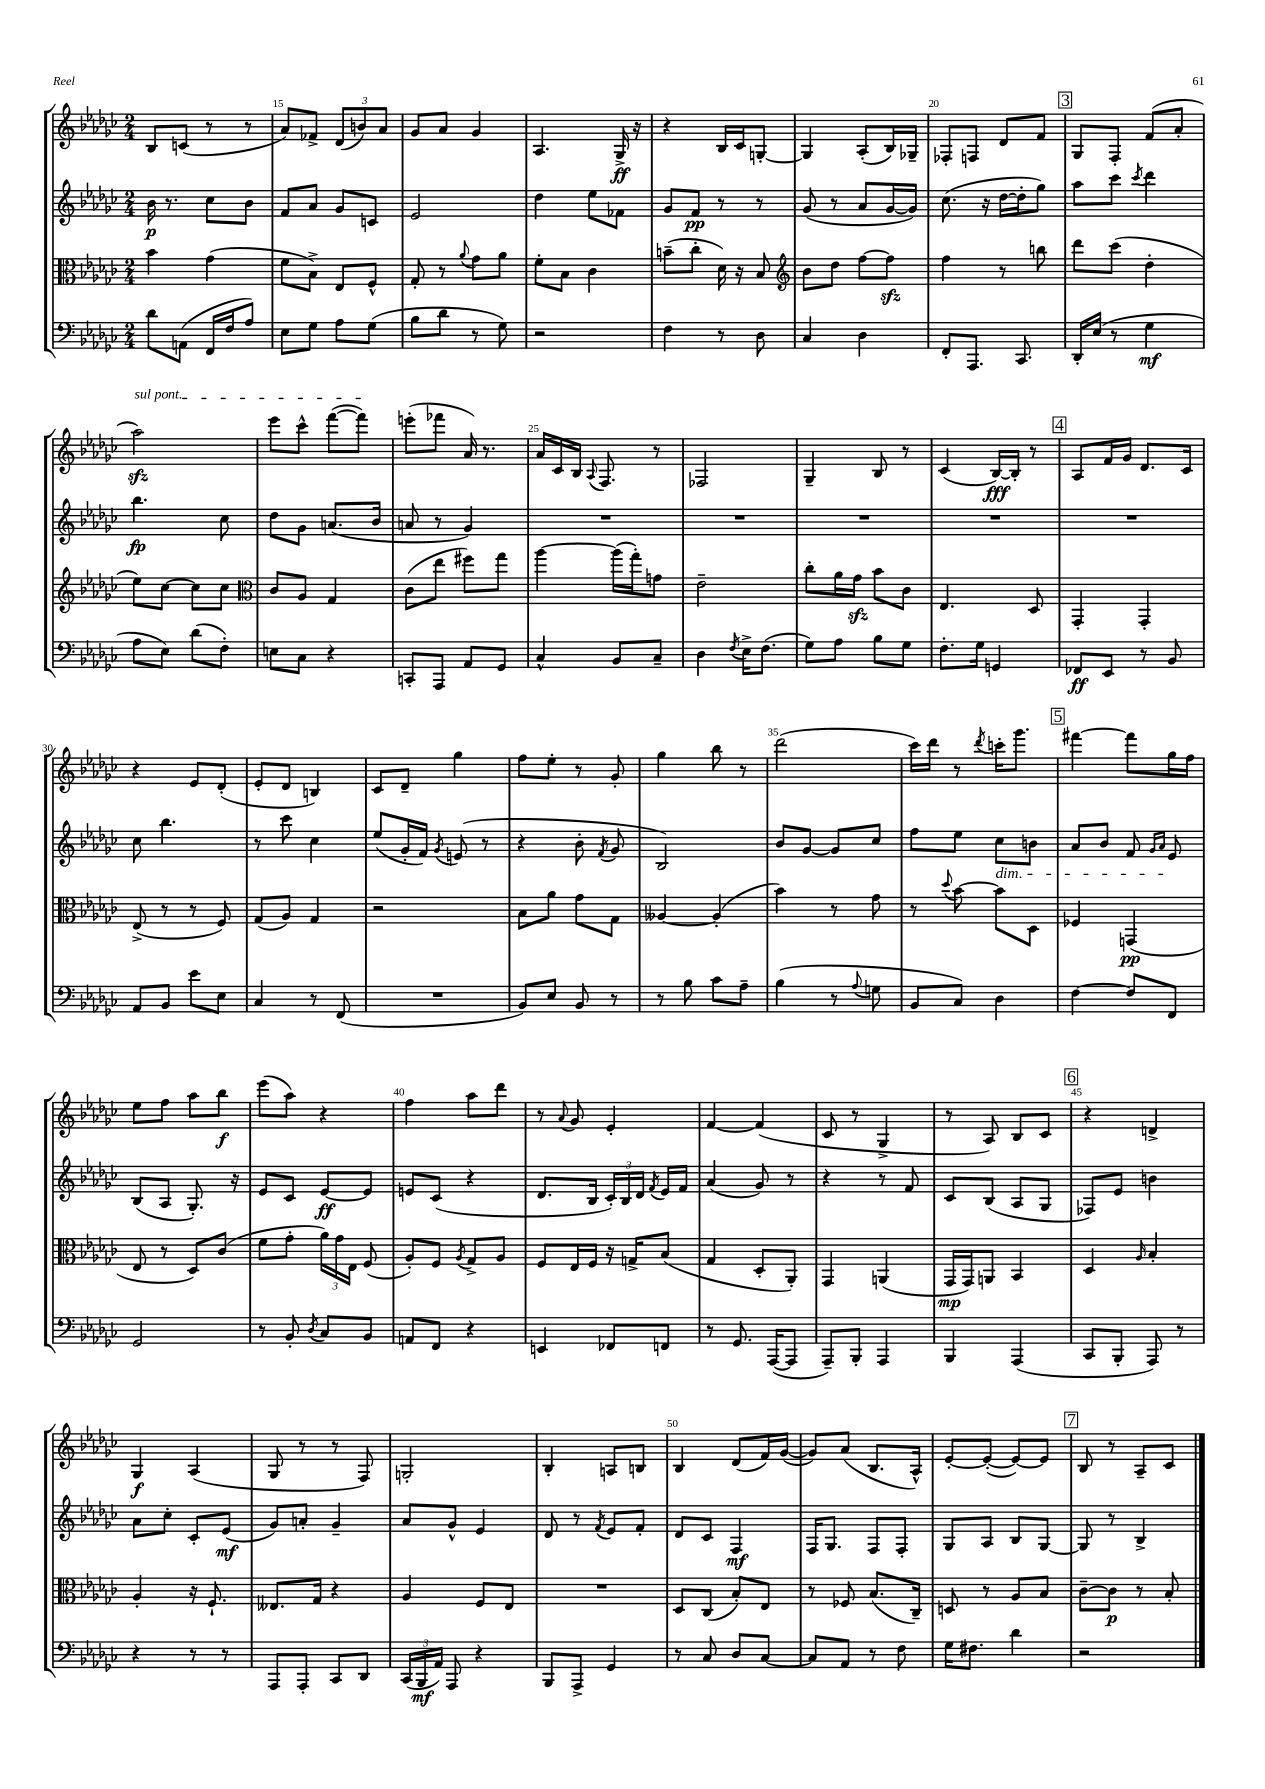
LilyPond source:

<<
\new StaffGroup <<
\new Staff = "s0" {
    \clef treble \key ges \major \numericTimeSignature \time 2/4
    \autoBeamOff bes8[ c'8]( r8 r8 |
    aes'8[) fes'8]-> \tuplet 3/2 { des'8[( b'8) aes'8] } |
    ges'8[ aes'8] ges'4 |
    aes4. ges16->\ff r16 |
    r4 bes16[ ces'16 g8]~-. |
    g4 aes8[-.( bes16) ges16]-- |
    fes8[-. f8] des'8[ f'8] |
    \mark \markup { \box "3" } ges8[ f8]-. f'8[( aes'8]-. |
    \once \override TextSpanner.bound-details.left.text = \markup { \italic "sul pont." } aes''2\sfz\startTextSpan) |
    ees'''8[ ces'''8]-^ f'''8[~( f'''8]\stopTextSpan) |
    e'''8[-.( fes'''8] aes'16) r8. |
    aes'16[ ces'16 bes16] \appoggiatura { aes8 } f8. r8 |
    fes2 |
    ges4-- bes8 r8 |
    ces'4( bes16[~\fff) bes16]-. r8 |
    \mark \markup { \box "4" } aes8[ f'16 ges'16] des'8.[ ces'16] |
    r4 ees'8[ des'8]-.( |
    ees'8[-. des'8] b4) |
    ces'8[ des'8]-- ges''4 |
    f''8[ ees''8]-. r8 ges'8-. |
    ges''4 bes''8 r8 |
    des'''2( |
    ces'''16[) des'''16] r8 \acciaccatura { des'''8 } c'''16[-. ges'''8.] |
    \mark \markup { \box "5" } fis'''4~ fis'''8[ ges''16 f''16] |
    ees''8[ f''8] aes''8[ bes''8]\f |
    ees'''8[( aes''8]) r4 |
    f''4 aes''8[ des'''8] |
    r8 \appoggiatura { aes'8 } ges'8 ees'4-. |
    f'4~ f'4( |
    ces'8 r8 ges4-> |
    r8 aes8) bes8[ ces'8] |
    \mark \markup { \box "6" } r4 d'4-> |
    ges4\f aes4( |
    ges8 r8 r8 f8) |
    g2-. |
    bes4-. a8[ b8] |
    bes4 des'8[( f'16) ges'16]~( |
    ges'8[) aes'8]( bes8.[ aes16]-^) |
    ees'8[~-. ees'8]~-.( ees'8[~) ees'8] |
    \mark \markup { \box "7" } bes8 r8 aes8[-- ces'8] \bar "|." |
}
\new Staff = "s1" {
    \clef treble \key ges \major \numericTimeSignature \time 2/4
    \autoBeamOff bes'16\p r8. ces''8[ bes'8] |
    f'8[ aes'8] ges'8[ c'8] |
    ees'2 |
    des''4 ees''8[ fes'8] |
    ges'8[ f'8]\pp r8 r8 |
    ges'8( r8 aes'8[ ges'16~ ges'16]) |
    ces''8.( r16 des''16[~ des''16-. ges''8]) |
    \mark \markup { \box "3" } aes''8[ ces'''8] \acciaccatura { ces'''8 } des'''4 |
    bes''4.\fp ces''8 |
    des''8[ ges'8] a'8.[( bes'16] |
    a'8 r8 ges'4) |
    R2 |
    R2 |
    R2 |
    R2 |
    \mark \markup { \box "4" } R2 |
    ces''8 bes''4. |
    r8 ces'''8 ces''4 |
    ees''8[( ges'16-. f'16]) \acciaccatura { ges'8 } e'8( r8 |
    r4 bes'8-. \acciaccatura { f'8 } ges'8 |
    bes2) |
    bes'8[ ges'8]~ ges'8[ ces''8] |
    f''8[ ees''8] ces''8[\dim b'8] |
    \mark \markup { \box "5" } aes'8[ bes'8] f'8 \grace { ges'16[ aes'16] } ees'8\! |
    bes8[( aes8] ges8.-.) r16 |
    ees'8[ ces'8] ees'8[~\ff ees'8] |
    e'8[ ces'8]( r4 |
    des'8.[ bes16] \tuplet 3/2 { ces'16[-.) bes16 des'16] } \acciaccatura { f'8 } ees'16[ f'16] |
    aes'4( ges'8) r8 |
    r4 r8 f'8 |
    ces'8[ bes8]( aes8[ ges8] |
    \mark \markup { \box "6" } fes8[) ees'8] b'4 |
    aes'8[ ces''8]-. ces'8[-. ees'8]\mf( |
    ges'8[) a'8]-. ges'4-- |
    aes'8[ ges'8]-^ ees'4 |
    des'8 r8 \acciaccatura { f'8 } ees'8[ f'8]-. |
    des'8[ ces'8] f4\mf |
    f16[ ges8.] f8[ f8]-. |
    ges8[ aes8] bes8[ ges8]~ |
    \mark \markup { \box "7" } ges8 r8 bes4-> \bar "|." |
}
\new Staff = "s2" {
    \clef alto \key ges \major \numericTimeSignature \time 2/4
    \autoBeamOff bes'4 ges'4( |
    f'8[ bes8]->) ees8[ f8]-^ |
    ges8-. r8 \appoggiatura { aes'8 } ges'8[ aes'8] |
    f'8[-. bes8] ces'4 |
    b'8[--( ces''8]-. des'16) r16 bes8 |
    \clef treble bes'8[ des''8] f''8[~ f''8]\sfz |
    f''4 r8 b''8 |
    \mark \markup { \box "3" } des'''8[ ces'''8]( des''4-. |
    ees''8[) ces''8]~ ces''8[ ces''8] |
    \clef alto ces'8[ aes8] ges4 |
    ces'8[( ees''8] fis''8[) ges''8] |
    aes''4~ aes''16[( ges''16-.) g'8] |
    ees'2-- |
    ces''8[-. aes'16 ges'16]\sfz bes'8[ ces'8] |
    ees4. des8 |
    \mark \markup { \box "4" } ges,4-. ges,4-. |
    ees8->( r8 r8 f8) |
    ges8[( aes8]) ges4 |
    r2 |
    bes8[ aes'8] ges'8[ ges8] |
    aeses4~ aeses4-.( |
    bes'4) r8 ges'8 |
    r8 \appoggiatura { des''8 } bes'8~ bes'8[ des8] |
    \mark \markup { \box "5" } fes4 g,4\pp( |
    ees8 r8 des8[) ces'8]( |
    f'8[ ges'8]-. \tuplet 3/2 { aes'16[) ges'16 ees16] } f8( |
    aes8[-.) f8] \acciaccatura { aes8 } ges8[-> aes8] |
    f8[ ees16 f16] r16 g16[-> bes8]( |
    ges4 des8[-. aes,8]-.) |
    ges,4 a,4( |
    ges,16[\mp ges,16) a,8] bes,4 |
    \mark \markup { \box "6" } des4 \grace { aes16 } bes4-. |
    aes4-. r16 f8.-! |
    eeses8.[ ges16] r4 |
    aes4 f8[ ees8] |
    R2 |
    des8[ ces8]( bes8[-.) ees8] |
    r8 fes8 bes8.[( ces16]--) |
    d8 r8 aes8[ bes8] |
    \mark \markup { \box "7" } ces'8[~-- ces'8]\p r8 bes8-. \bar "|." |
}
\new Staff = "s3" {
    \clef bass \key ges \major \numericTimeSignature \time 2/4
    \autoBeamOff des'8[ a,8]( f,16[ f16 aes8]) |
    ees8[ ges8] aes8[ ges8]( |
    bes8[ des'8] r8 ges8) |
    r2 |
    f4 r8 des8 |
    ces4 des4 |
    f,8[-. aes,,8.] ces,8. |
    \mark \markup { \box "3" } des,16[-. ees16]( r8 ges4\mf |
    aes8[ ees8]) des'8[( f8]-.) |
    e8[ ces8] r4 |
    c,8[-. aes,,8] aes,8[ ges,8] |
    ces4-^ bes,8[ ces8]-- |
    des4 \acciaccatura { f8 } ees16[-> f8.]( |
    ges8[) aes8] bes8[ ges8] |
    f8.[-. ges16] g,4 |
    \mark \markup { \box "4" } fes,8[\ff ees,8] r8 bes,8 |
    aes,8[ bes,8] ees'8[ ees8] |
    ces4 r8 f,8( |
    R2 |
    bes,8[) ees8] bes,8 r8 |
    r8 bes8 ces'8[ aes8]-- |
    bes4( r8 \appoggiatura { aes8 } g8 |
    bes,8[ ces8]) des4 |
    \mark \markup { \box "5" } f4~ f8[ f,8] |
    ges,2 |
    r8 bes,8-. \acciaccatura { des8 } ces8[ bes,8] |
    a,8[ f,8] r4 |
    e,4 fes,8[ f,8] |
    r8 ges,8. aes,,16[~( aes,,8] |
    aes,,8[--) bes,,8]-. aes,,4 |
    bes,,4 aes,,4( |
    \mark \markup { \box "6" } ces,8[ bes,,8]-. aes,,8) r8 |
    r4 r8 r8 |
    aes,,8[ aes,,8]-. ces,8[ des,8] |
    \tuplet 3/2 { ces,16[( bes,,16\mf aes,16]) } aes,,8 r4 |
    bes,,8[ aes,,8]-> ges,4 |
    r8 ces8 des8[ ces8]~ |
    ces8[ aes,8] r8 f8 |
    ges16[ fis8.] des'4 |
    \mark \markup { \box "7" } r2 \bar "|." |
}
>>
>>
\layout { \context { \Score currentBarNumber = #14 \override BarNumber.break-visibility = ##(#f #t #t) barNumberVisibility = #(every-nth-bar-number-visible 5) } }
